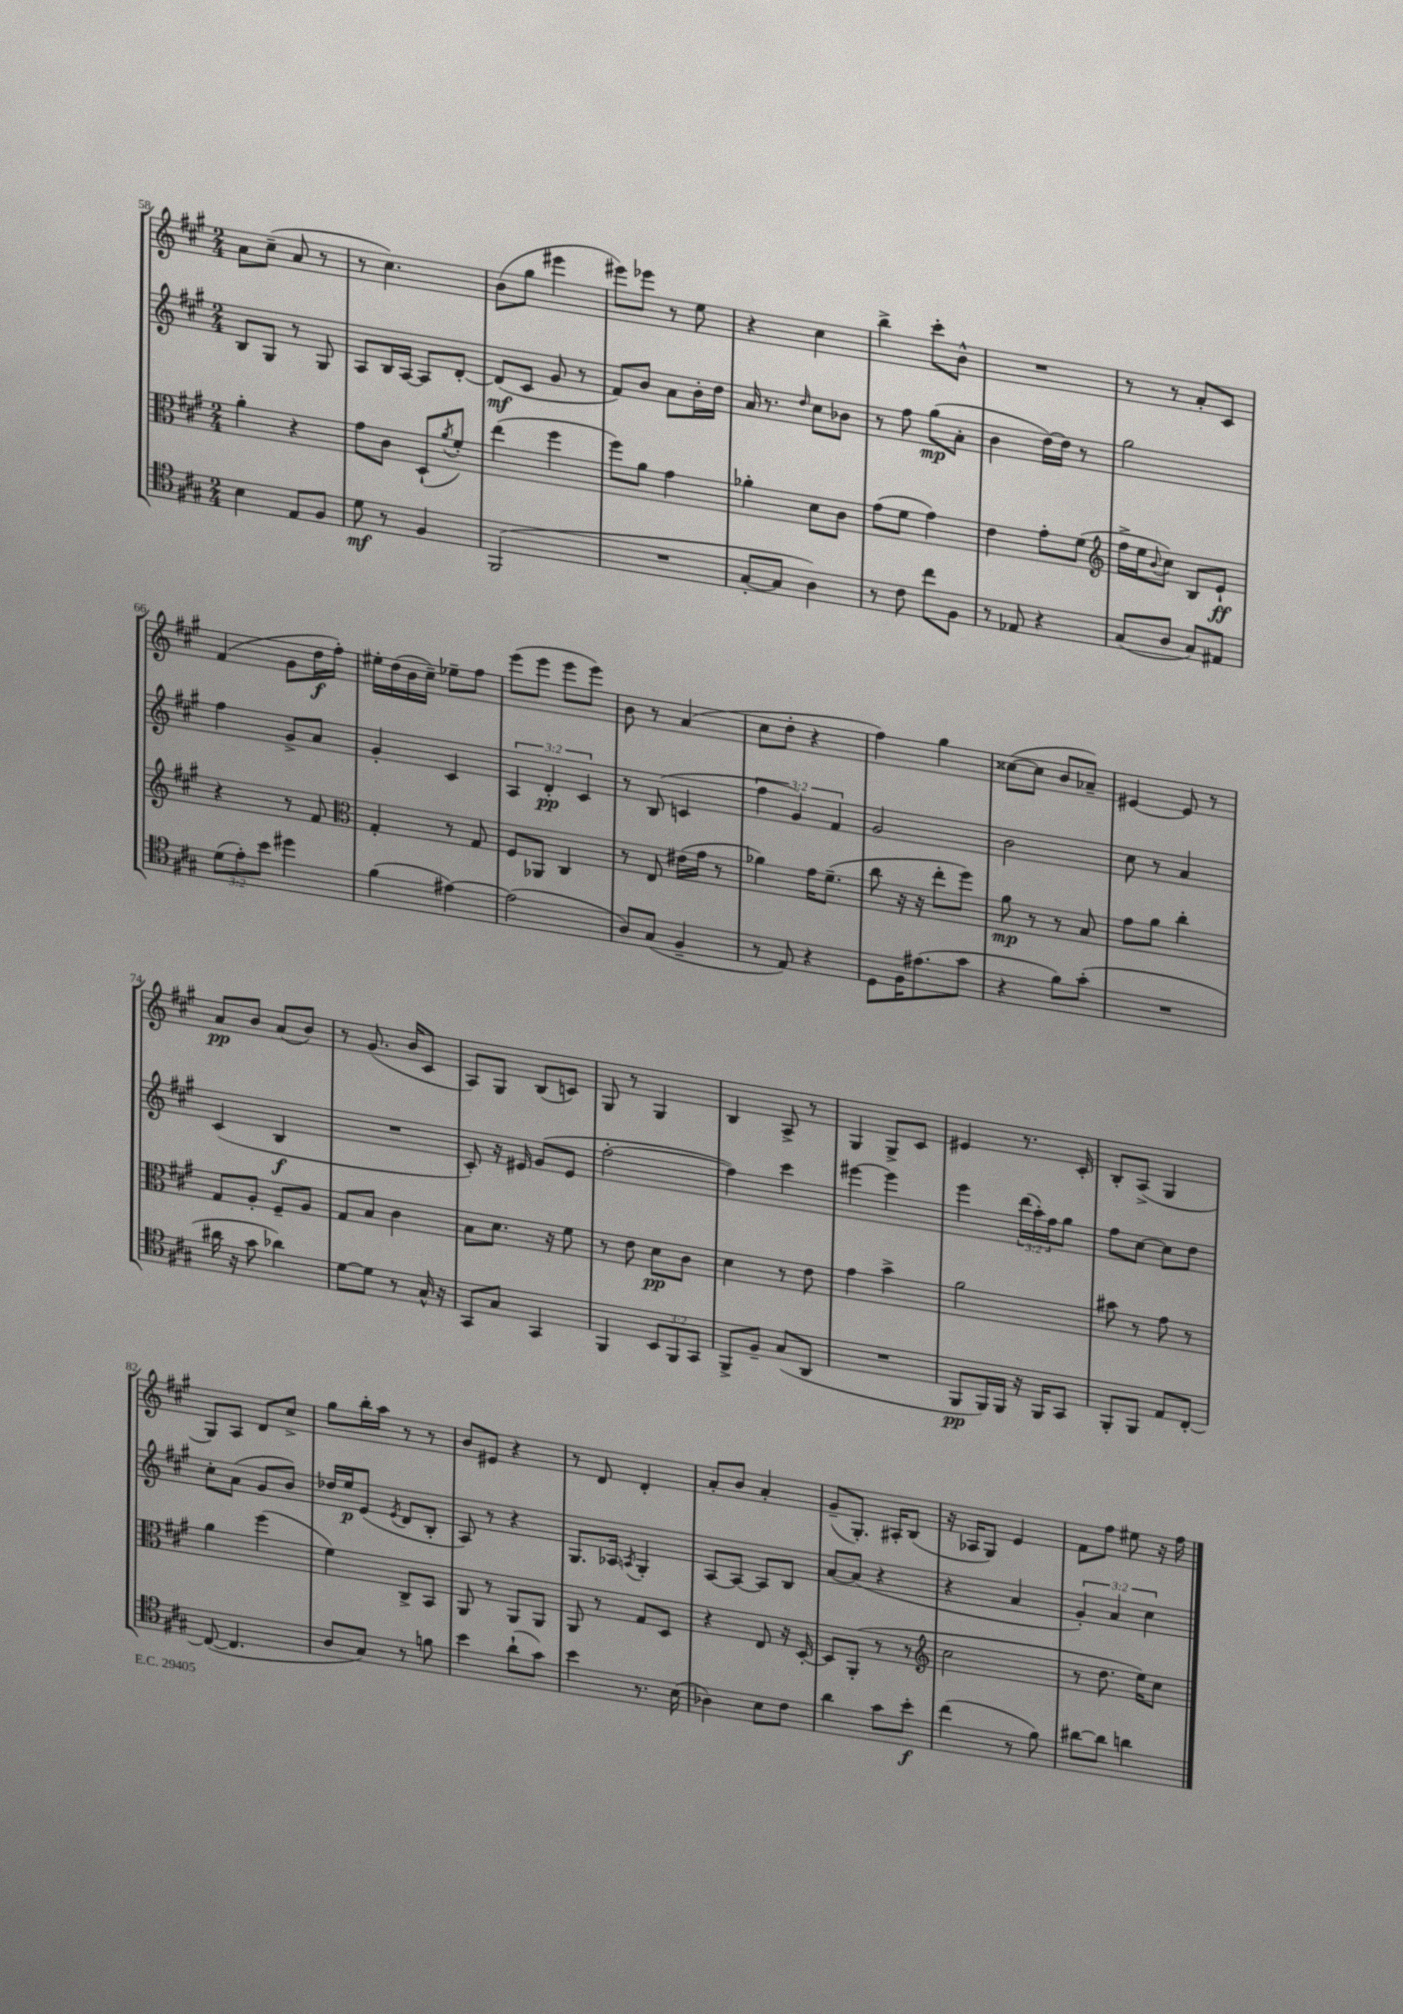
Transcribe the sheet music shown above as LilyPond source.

<<
\new StaffGroup <<
\new Staff = "s0" {
    \clef treble \key a \major \numericTimeSignature \time 2/4
    a'8 cis''8--( a'8 r8 |
    r8 cis''4.) |
    b'8( gis''8 eis'''4 |
    eis'''8) ees'''8 r8 e''8 |
    r4 cis''4 |
    b''4-> cis'''8-. b'8-^ |
    R2 |
    r8 r8 a'8-. cis'8 |
    fis'4( gis'8 d''16\f fis''16-.) |
    eis''16-. d''16( b'16 cis''16--) ees''8-- fis''8 |
    e'''8( e'''8 e'''8 e'''8) |
    b'8 r8 a'4( |
    cis''8 d''8-. r4 |
    fis''4) gis''4 |
    cisis''8~( cisis''8 b'8 aes'8--) |
    eis'4~ eis'8 r8 |
    a'8\pp b'8 a'8( b'8) |
    r8 gis'8.( b'16 cis'8 |
    a8) gis8 b8( c'8) |
    gis8 r8 gis4 |
    b4 a8-> r8 |
    gis4 gis8-> cis'8 |
    eis'4 r8. cis'16-. |
    b8-. a8->( gis4 |
    gis8) a8 d'8 cis''8-> |
    gis''8 b''16-. a''16 r8 r8 |
    b'8 eis'8 r4 |
    r8 d'8 d'4-. |
    a'8-. b'8 a'4-. |
    gis'8--( gis8.-.) ais16-. b8( |
    r16 aes16 gis8) e'4 |
    fis'8 fis''8 eis''8 r16 fis''16 \bar "|." |
}
\new Staff = "s1" {
    \clef treble \key a \major \numericTimeSignature \time 2/4 \override Staff.TupletNumber.text = #tuplet-number::calc-fraction-text
    b8 gis8 r8 gis8 |
    a8 b16 a16~ a8 d'8~-. |
    d'8\mf( cis'8 gis'8 r8 |
    fis'8) b'8 a'8 b'16-. d''16 |
    a'16 r8. \grace { d''16 } cis''8 bes'8 |
    r8 fis''8 gis''8\mp( a'8-. |
    b'4 d''16~) d''16 r8 |
    gis''2 |
    fis''4 gis'8-> a'8 |
    gis'4-. cis'4 |
    \tuplet 3/2 { a4 d'4-.\pp cis'4 } |
    r8 b8( c'4 |
    \tuplet 3/2 { fis''4 gis'4) fis'4 } |
    gis'2 |
    b'2 |
    cis''8 r8 a'4 |
    cis'4( b4\f |
    R2 |
    cis'8-.) r16 eis'16 gis'8( eis'8 |
    fis''2~-. |
    fis''4) cis'''4 |
    eis'''4~ eis'''4 |
    e'''4 \tuplet 3/2 { d'''16( a''16-.) fis''16 } gis''8 |
    fis''8 cis''8~ cis''8 d''8 |
    cis''8-. a'8( gis'8 b'8) |
    des''16 e''16\p e'8( \acciaccatura { e'8 } d'8 b8-. |
    a8) r8 r4 |
    gis8. aes16 \acciaccatura { a8 } gis4-. |
    a8~ a8~ a8 b8 |
    a'8~ a'8( r4 |
    r4 a'4 |
    \tuplet 3/2 { gis'4-.) a'4 cis''4 } \bar "|." |
}
\new Staff = "s2" {
    \clef alto \key a \major \numericTimeSignature \time 2/4
    a'4-. r4 |
    gis'8 cis'8 d8-!( \acciaccatura { a'8 } fis'8-.) |
    e''4( fis''4 |
    fis''8) a'8 gis'4 |
    aes'4-. d'8 cis'8 |
    gis'8( fis'8 gis'4) |
    e'4 gis'8-. fis'8( |
    \clef treble fis''16-> e''16 \appoggiatura { b'8 } cis''8) b8 e'8-!\ff |
    r4 r8 fis'8 |
    \clef alto gis4-. r8 gis8 |
    fis8 aes,8 cis4 |
    r8 e8 eis'16( gis'16 r8 |
    aes'4) gis'16 fis'8.--( |
    cis''8 r16 r16 e''8-. fis''8) |
    a'8\mp r8 r8 b8 |
    gis'8 a'8 cis''4-. |
    gis8 a8-. fis8-- a8 |
    gis8 b8 cis'4 |
    b8 d'8. r16 fis'8 |
    r8 e'8 d'8\pp cis'8 |
    d'4 r8 e'8 |
    gis'4 b'4-> |
    a'2 |
    bis'8 r8 gis'8 r8 |
    a'4 fis''4( |
    fis'4) cis8-> b,8 |
    a,8 r8 a,8 a,8 |
    a,8 r8 gis8 d8 |
    r4 e8 r16 d16~-. |
    d8 a,8-.( r8 r8 |
    \clef treble cis''2 |
    r8 d''8. e''16) cis''8 \bar "|." |
}
\new Staff = "s3" {
    \clef tenor \key a \major \numericTimeSignature \time 2/4 \override Staff.TupletNumber.text = #tuplet-number::calc-fraction-text
    b4 e8 fis8 |
    d'8\mf r8 fis4 |
    fis,2( |
    R2 |
    gis8~-. gis8 a4) |
    r8 cis'8 cis''8 fis8 |
    r8 ees8 r4 |
    gis8( a8 gis8) eis8 |
    \tuplet 3/2 { d'8( e'8-.) b'8 } dis''4 |
    fis'4( eis'4~) |
    eis'2( |
    a8) gis8( fis4-- |
    r8 e8) r4 |
    d8 fis16 eis'8.( gis'8 |
    r4 fis'8) gis'8-.( |
    R2 |
    ais'16 r16 gis'8 aes'4) |
    d'8~ d'8 r8 gis16-^ r16 |
    gis,8 gis8 gis,4 |
    fis,4 \tuplet 3/2 { b,8 fis,8 gis,8 } |
    fis,8-> fis8-- gis8( a,8 |
    R2 |
    fis,8\pp fis,16) fis,16 r16 fis,16 gis,8 |
    fis,8-. fis,8 e8 cis8~-. |
    cis8~( cis4. |
    a8 gis8) r8 f'8 |
    b'4 a'8-!( gis'8) |
    b'4 r8. b16( |
    aes4) b8 cis'8 |
    a'4 gis'8 b'8-.\f |
    cis''4( r8 fis'8) |
    ais'8~ ais'8 a'4 \bar "|." |
}
>>
>>
\layout { \context { \Score currentBarNumber = #58 } }
